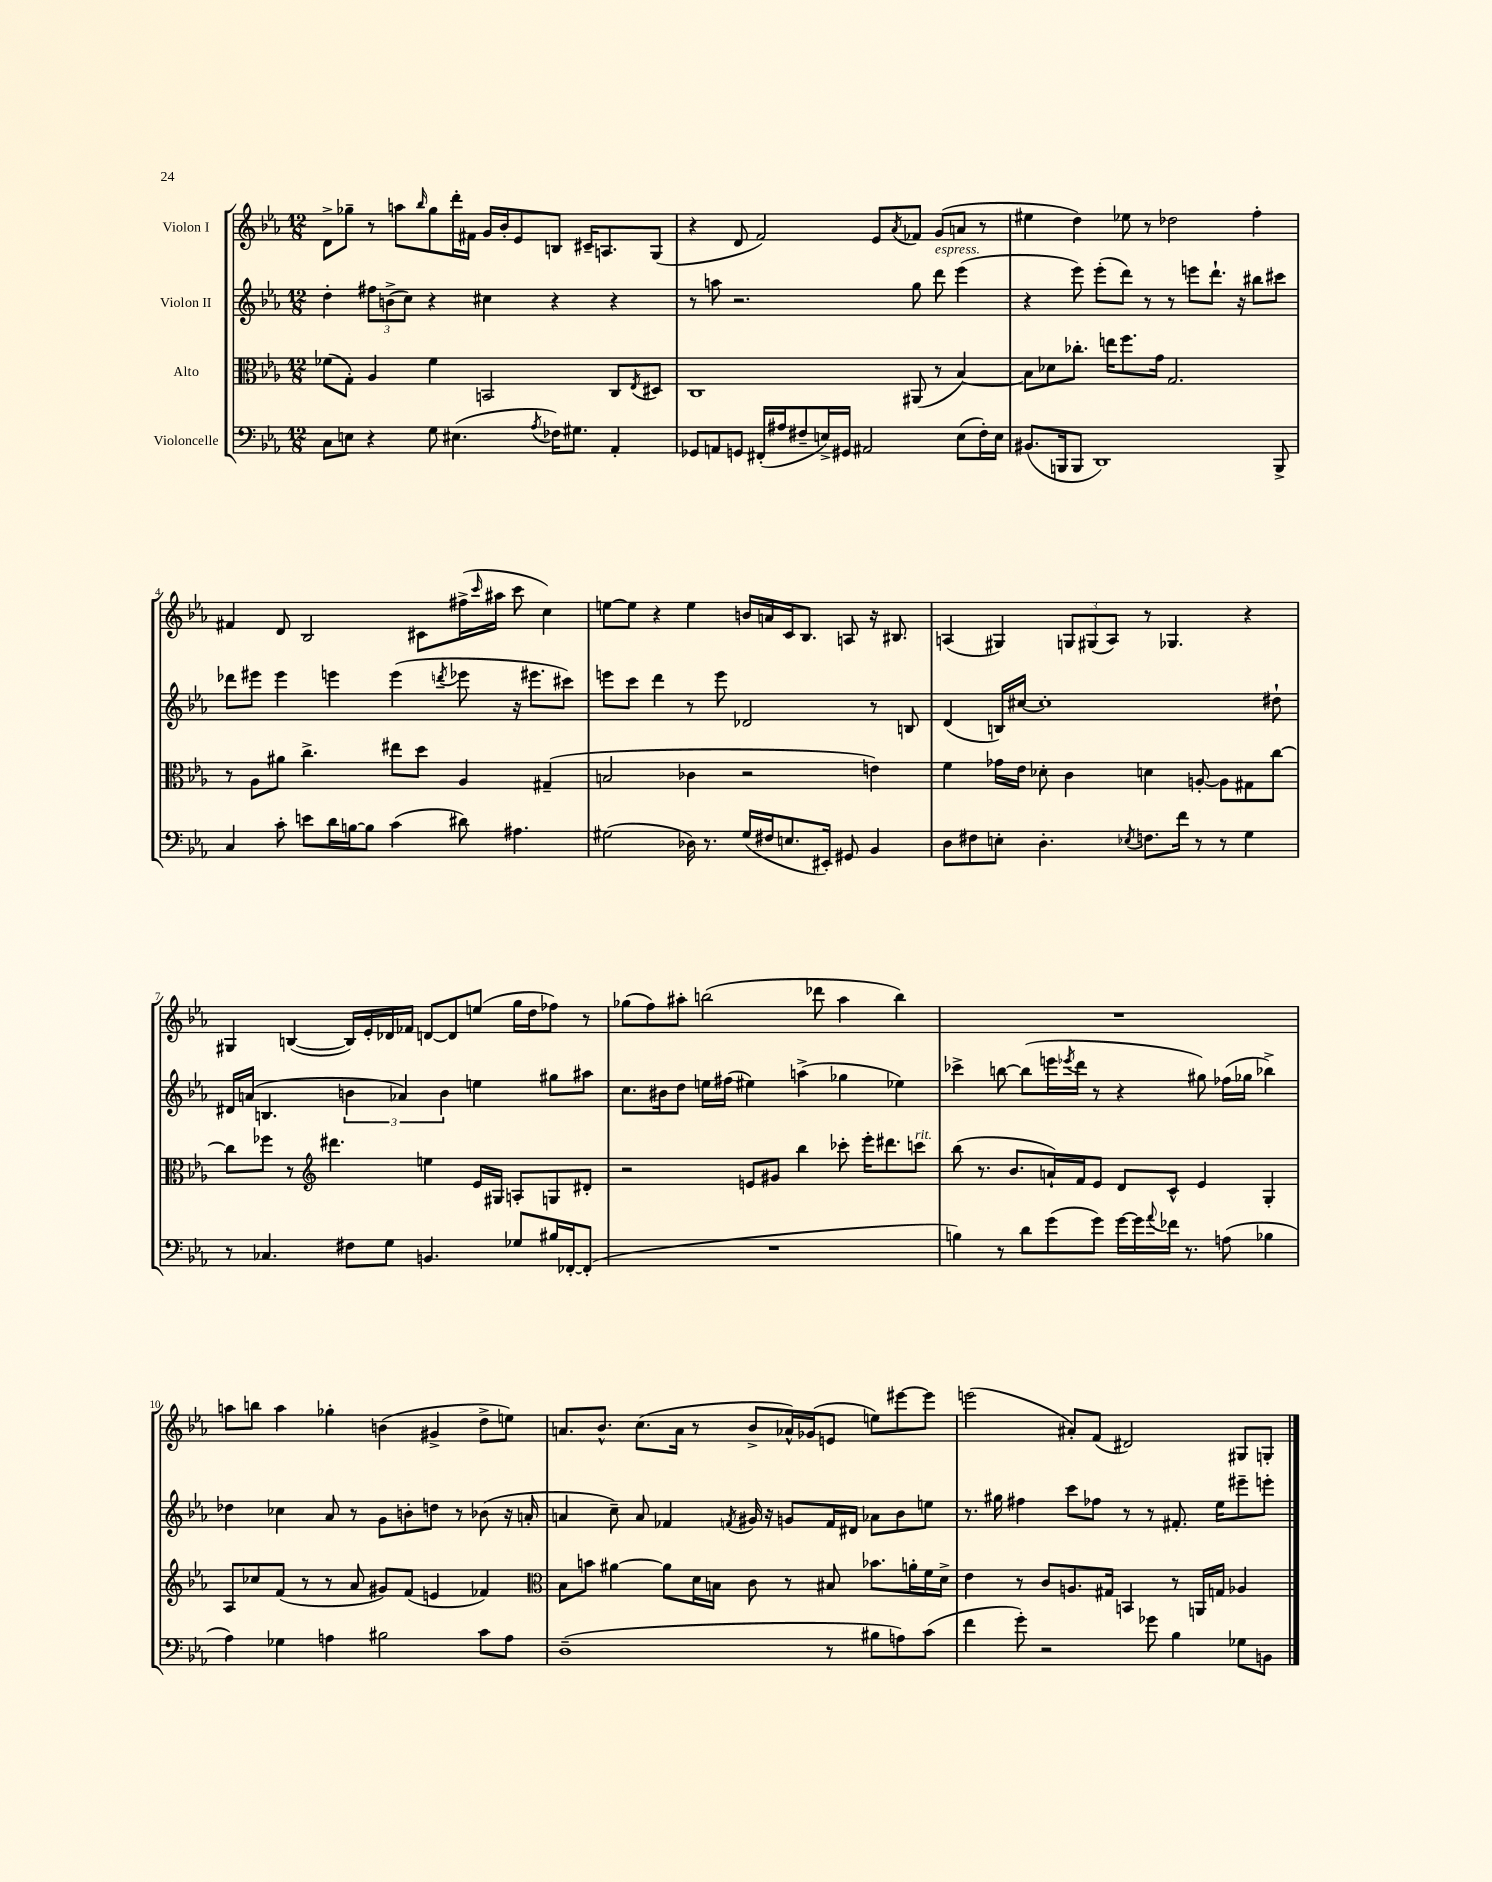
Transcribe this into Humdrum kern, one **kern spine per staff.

**kern	**kern	**kern	**kern
*staff4	*staff3	*staff2	*staff1
*clefF4	*clefC3	*clefG2	*clefG2
*k[b-e-a-]	*k[b-e-a-]	*k[b-e-a-]	*k[b-e-a-]
*M12/8	*M12/8	*M12/8	*M12/8
8C\L	(8f-\L	4dd'\	8d^\L
8E\J	8G'\J)	.	8gg-~\J
4r	4A-/	12ff#\L	8r
.	.	(12b^\	.
.	.	.	8aa\L
.	.	12cc\J)	.
.	.	.	16qqbb-/
8G\	4f-\	4r	8gg-\
(4.E#\	.	.	16ddd'\L
.	.	.	16f#\JJ
.	2BB/	4cc#\	16g/LL
.	.	.	16b-'/J
.	.	.	8e-/
8qA-/	.	.	.
16F-\LK)	.	4r	8B/J
8.G#\J	.	.	.
.	.	.	16c#~/LK
.	.	.	8.A/
4AA-'/	8C/L	4r	.
.	8qE-/	.	.
.	8D#/J	.	(8G/J
=	=	=	=
8GG-/L	1C	8r	4r
8AA/	.	8aa\	.
8GG/J	.	2.r	8d/
(16FF#'/LL	.	.	2f/)
16A#/J	.	.	.
8F#~/	.	.	.
16E^/L)	.	.	.
16GG#/JJ	.	.	.
2AA#/	.	.	.
.	.	.	8e-/L
.	.	.	8qa-/
.	(8AA#/	8gg\	8f-/J
.	8r	8ddd\	(8g/L
(8E\L	[4B-/)	(4eee-\	8a/J
16F#'\L)	.	.	8r
16E\JJ	.	.	.
=	=	=	=
(8.BB#/L	8B-\]L	4r	4ee#\
.	8d-\	.	.
16BBB/k	.	.	.
8BBB/J	8.cc-'\J	8eee-\)	4dd\)
1DD)	.	(8eee-'\L	.
.	16ee\LK	.	.
.	8.ff\	8ddd\J)	8ee-\
.	.	8r	8r
.	16g\Jk	.	.
.	2.G/	8r	2dd-\
.	.	8eee\L	.
.	.	8.ddd`\J	.
.	.	16r	.
.	.	8bb#\L	4ff'\
8BBB^/	.	8ccc#\J	.
=	=	=	=
4C/	8r	8ddd-\L	4f#/
.	8A-\L	8eee#\J	.
8c'\	8a#\J	4eee#\	8d/
8e\L	4.cc^\	.	2B-/
16d\L	.	4eee\	.
[16B\J	.	.	.
8B\]J	.	.	.
(4c\	8ee#\L	(4eee\	.
.	8dd\J	.	8c#\L
.	.	8qddd/	.
8d#\)	4A-/	8eee-\	(16ff#^\L
.	.	.	16qqccc/
.	.	.	16aa#\JJ
4.A#\	.	16r	8ccc\
.	.	8.eee#\L	.
.	(4G#~/	.	4cc\)
.	.	8ccc#\J)	.
=	=	=	=
(2G#\	2B/	8eee\L	[8ee\L
.	.	8ccc\J	8ee\]J
.	.	4ddd\	4r
16D-\)	4c-\	8r	4ee\
8.r	.	.	.
.	.	8eee\	.
(16G#/LL	2r	2d-/	16b/LL
16F#/J	.	.	16a/
8.E/	.	.	16c/J
.	.	.	8.B-/J
16EE#'/Jk)	.	.	.
8GG#/	.	.	8A/
4BB-/	4e\)	8r	16r
.	.	.	8.B#/
.	.	8B/	.
=	=	=	=
8D\L	4f\	(4d/	(4A/
8F#\	.	.	.
8E'\J	16g-\LL	16B/LL)	4G#/)
.	16e-\JJ	[16cc#/JJ	.
4.D'\	8d-'\	1cc#']	.
.	4c\	.	12G/L
.	.	.	(12G#/
.	.	.	12A/J)
8qE-/	.	.	.
8.F\L	4d\	.	8r
.	.	.	4.G-/
16f\Jk	.	.	.
8r	[8A'/	.	.
8r	8A\]L	.	.
4G\	8G#\	.	4r
.	[8cc\J	8dd#`\	.
=	=	=	=
8r	8cc\]L	16d#/LL	4G#/
.	.	(16a/JJ	.
4.C-/	8ff-\J	4.B/	.
.	8r	.	([4B/
*	*clefG2	*	*
.	4.ddd#\	.	.
8F#\L	.	6b\	16B/]LL)
.	.	.	16e-'/
8G\J	.	.	16d-/
.	.	6a-/)	.
.	.	.	16f-/JJ
4.BB/	4ee\	.	[8d/L
.	.	6b\	.
.	.	.	8d/]
.	16e-/LL	4ee\	(8ee/J
.	16G#/JJ	.	.
8G-/L	8A'/L	.	16gg\LL
.	.	.	16dd\J
16B#/L	8G/	8gg#\L	8ff-\J)
[16FF-'/J	.	.	.
(8FF-'/]J	8d#'/J	8aa#\J	8r
=	=	=	=
1.r	2r	8.cc\L	(8gg-\L
.	.	.	8ff\)
.	.	16b#\k	.
.	.	8dd\J	8aa#'\J
.	.	16ee\LL	(2bb\
.	.	(16ff#\JJ	.
.	8e/L	4ee#\)	.
.	8g#/J	.	.
.	4bb-\	(4aa^\	.
.	.	.	8ddd-\
.	8ccc-'\	4gg-\	4aa#\
.	16eee-'\LK	.	.
.	8.ddd#\	.	.
.	.	4ee-\)	4bb\)
.	8ccc\J	.	.
=	=	=	=
4B\)	(8bb-\	4ccc-^\	1.r
.	8.r	.	.
8r	.	[8bb\	.
.	8.b-/L	.	.
8d\L	.	(8bb\]L	.
(8g\	16a`/L)	16eee\L	.
.	.	8qeee-/	.
.	16f/J	16ddd\JJ	.
8g\J)	8e-/J	8r	.
[16g\LL	8d/L	4r	.
16g\]	.	.	.
8qqa-/	.	.	.
16f-\JJ	8c^^/J	.	.
8.r	.	.	.
.	4e-/	8gg#\)	.
(8A\	.	(16ff-\LL	.
.	.	16gg-\JJ	.
4B-\	4G'/	4bb-^\)	.
=	=	=	=
4A-\)	8A-/L	4dd-\	8aa\L
.	8cc-/	.	8bb\J
4G-\	(8f/J	4cc-\	4aa\
.	8r	.	.
4A\	8r	8a-/	4gg-'\
.	8a-/	8r	.
2B#\	8g#/L)	8g\L	(4b\
.	(8f/J	8b'\	.
.	4e/	8dd\J	4g#^/
.	.	8r	.
8c\L	4f-/)	(8b-\	8dd^\L
8A\J	.	16r	8ee\J)
.	.	16a'/	.
=	=	=	=
*	*clefC3	*	*
(1D~	8B-\L	4a/	8.a/L
.	8b\J	.	.
.	.	.	8.b-^^/J
.	[4a#\	8cc~\)	.
.	.	8a/	(8.cc\L
.	8a#\]L	4f-/	.
.	.	.	16a\Jk
.	16d\L	.	8r
.	16B\JJ	.	.
.	.	8qf/	.
.	8c\	16g#/	8b-^/L
.	.	16r	.
.	8r	8g/L	16a-^^/L)
.	.	.	(16g-/J
8r	8B#/	16f/L	8e/J
.	.	16d#/JJ	.
8B#\L	8.b-\L	8a-\L	8ee\L)
8A\)	.	8b-\	[8eee#\
.	16a'\L	.	.
(8c\J	16f\	8ee\J	8eee#\]J
.	16d^\JJ	.	.
=	=	=	=
4f\	4e-\	8.r	(2eee\
.	.	16gg#\	.
8g'\)	8r	4ff#\	.
2r	8c/L	.	.
.	8.A/	8ccc\L	8a#'/L)
.	.	8ff-\J	(8f/J
.	16G#/Jk	.	.
.	4BB/	8r	2d#/)
8g-\	.	8r	.
4B-\	8r	8.f#'/	.
.	16AA/LL	.	.
.	16G/JJ	16ee-\LK	.
8G-\L	4A-/	8eee#~\	8G#/L
8BB\J	.	8eee'\J	8G'/J
==	==	==	==
*-	*-	*-	*-
